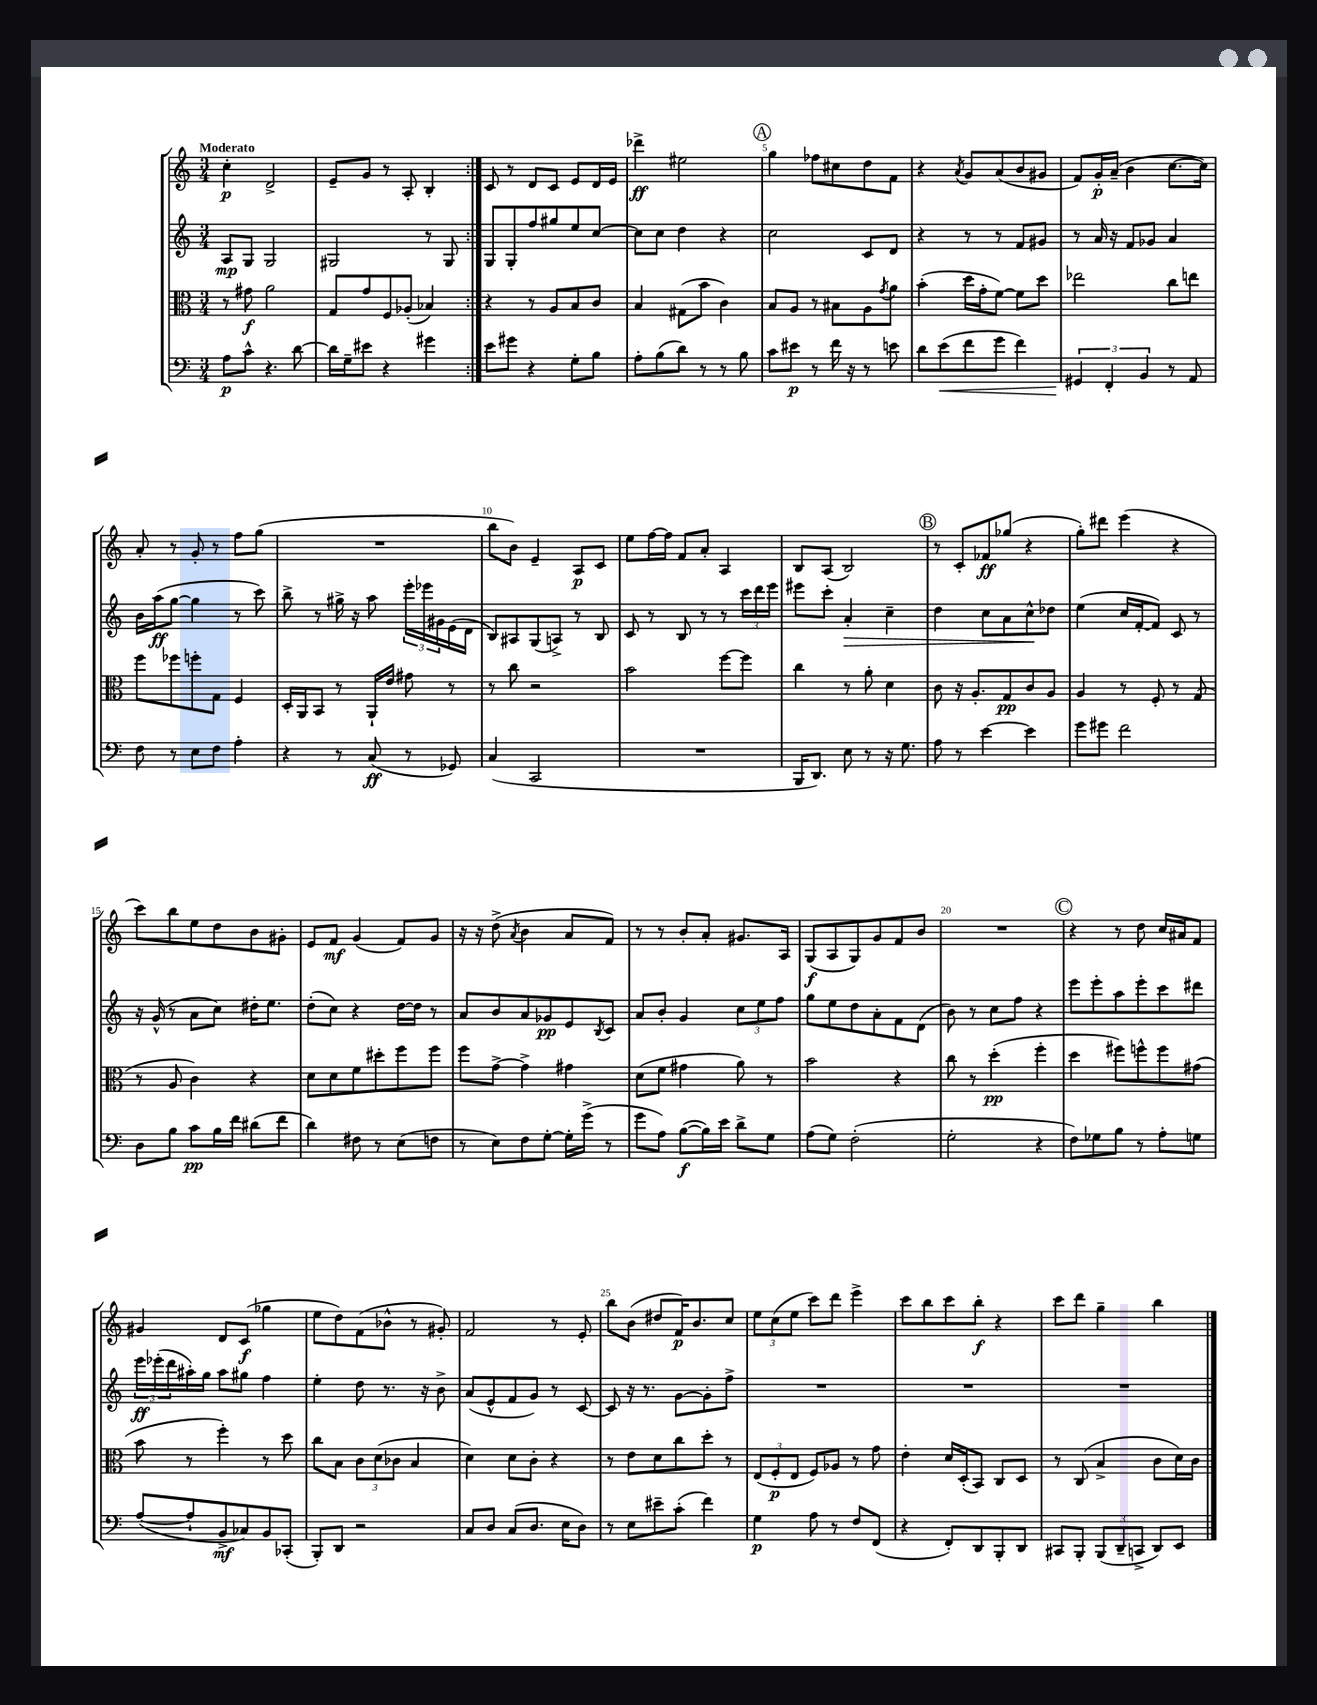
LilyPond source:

<<
\new StaffGroup <<
\new Staff = "s0" {
    \clef treble \key c \major \numericTimeSignature \time 3/4 \tempo "Moderato"
    \repeat volta 2 { c''4-.\p d'2-> |
    e'8-- g'8 r8 a8-. b4-. | }
    c'8 r8 d'8 c'8 e'8 d'16 e'16 |
    des'''4->\ff eis''2 |
    \mark \markup { \circle "A" } g''4 fes''8 cis''8 d''8 f'8 |
    r4 \acciaccatura { a'8 } g'8 a'8( b'8 gis'8 |
    f'8) g'16-.\p a'16--( b'4 c''8.~ c''16) |
    a'8-. r8 g'8-. r8 f''8 g''8( |
    R2. |
    b''8 b'8) e'4-- a8\p c'8 |
    e''8 f''16~ f''16 f'8 a'8-. a4 |
    b8 a8( b2) |
    \mark \markup { \circle "B" } r8 c'8-. fes'8\ff ges''8( r4 |
    g''8-.) dis'''8 e'''4( r4 |
    c'''8) b''8 e''8 d''8 b'8 gis'8-. |
    e'8 f'8\mf g'4( f'8) g'8 |
    r16 r16 d''8->( \acciaccatura { a'8 } b'4 a'8 f'8) |
    r8 r8 b'8-. a'8-. gis'8. a16 |
    g8\f( a8 g8) g'8 f'8 b'8 |
    R2. |
    \mark \markup { \circle "C" } r4 r8 d''8 c''16 ais'16 f'8 |
    gis'4 d'8 c'8\f( ges''4 |
    e''8 d''8) f'8( bes'8-^ r8 gis'8-.) |
    f'2 r8 e'8-. |
    b''8 b'8( dis''8 f'16\p) b'8. c''8 |
    \tuplet 3/2 { e''8 c''8( e''8 } c'''8) d'''8 e'''4-> |
    c'''8 b''8 c'''8 b''8-.\f r4 |
    c'''8 d'''8 g''4-- b''4 \bar "|." |
}
\new Staff = "s1" {
    \clef treble \key c \major \numericTimeSignature \time 3/4
    \repeat volta 2 { a8\mp g8 g2 |
    gis2 r8 gis8 | }
    g8 g8-. f''8 gis''8 e''8 c''8~ |
    c''8 c''8 d''4 r4 |
    \mark \markup { \circle "A" } c''2 c'8 d'8 |
    r4 r8 r8 f'8 gis'8 |
    r8 a'16 r16 f'8 ges'8 a'4 |
    b'16 a''16\ff( g''8~ g''4 r8 c'''8) |
    b''8-> r8 gis''16-> r16 a''8 \tuplet 3/2 { e'''16-. ees'''16 gis'16 } e'16( d'16 |
    b8) ais8 g8( a8->) r8 b8 |
    c'8 r8 b8 r8 r8 \tuplet 3/2 { c'''16 d'''16 e'''16 } |
    eis'''8 c'''8-. a'4-.\> c''4-- |
    \mark \markup { \circle "B" } d''4 c''8 a'8 c''8-^\! des''8 |
    e''4( c''16 f'16~-. f'8) c'8 r8 |
    r16 g'16-^( r8 a'8 c''8) dis''16-. e''8. |
    d''8-.( c''8) r4 d''16~ d''16 r8 |
    a'8 b'8 a'8 ges'8\pp e'8 \acciaccatura { b8 } c'8 |
    a'8 b'8-. g'4 \tuplet 3/2 { c''8 e''8 f''8 } |
    g''8 e''8 d''8 a'8-. f'8 d'8( |
    b'8) r8 c''8 f''8 r4 |
    \mark \markup { \circle "C" } e'''8 e'''8-. a''8 e'''8-. c'''8 dis'''8 |
    \tuplet 3/2 { e'''16\ff ees'''16-.( d'''16 } ais''16-.) g''16 ais''8 gis''8 f''4 |
    e''4-. d''8 r8. r16 b'8-> |
    a'8( e'8-^ f'8 g'8) r8 c'8~ |
    c'8 r16 r8. g'8~ g'8-. f''8-> |
    R2. |
    R2. |
    R2. \bar "|." |
}
\new Staff = "s2" {
    \clef alto \key c \major \numericTimeSignature \time 3/4
    \repeat volta 2 { r8 gis'8\f a'2 |
    g8 g'8 f8 aes8-.( bes4) | }
    r4 r8 a8 b8 c'8 |
    b4 gis8( b'8 c'4) |
    \mark \markup { \circle "A" } b8 a8 r8 bis8 a8 \acciaccatura { g'8 } a'8 |
    b'4-.( d''16 g'16-. f'8~) f'8 d''8 |
    ees''2 c''8 e''8 |
    f''8 fes''8 f''8-. g8 f4 |
    d16-. a,16 b,8 r8 a,16-! e'16 gis'8 r8 |
    r8 c''8 r2 |
    b'2 f''8~ f''8 |
    c''4 r8 a'8-. d'4 |
    \mark \markup { \circle "B" } c'8 r16 a8.-. g8\pp c'8 a8 |
    a4 r8 f8-. r8 g8( |
    r8 a8 c'4) r4 |
    d'8 d'8 f'8 dis''8-. f''8 f''8 |
    f''8 g'8~-> g'4-> gis'4 |
    d'8( f'8 gis'4 a'8) r8 |
    b'2 r4 |
    c''8 r8 d''4-.\pp( f''4-. |
    \mark \markup { \circle "C" } d''4 fis''8) f''8-^ f''8 gis'8( |
    b'8 r8 f''4-.) r8 d''8 |
    c''8 b8 \tuplet 3/2 { c'8 d'8( ces'8 } b4 |
    d'4) d'8 c'8-. r4 |
    r8 e'8 d'8 c''8 d''8-. r8 |
    \tuplet 3/2 { e8( f8-.\p e8 } f8) aes8 r8 g'8 |
    e'4-. d'16 d16-.( b,8) c8 d8 |
    r8 c8( b4-> c'8 d'16) c'16 \bar "|." |
}
\new Staff = "s3" {
    \clef bass \key c \major \numericTimeSignature \time 3/4
    \repeat volta 2 { a8\p c'8-^ r4. d'8~ |
    d'16 g16-- eis'8 r4 gis'4 | }
    e'8 gis'8 r4 g8-. b8 |
    a8-. b8( d'8) r8 r8 b8 |
    \mark \markup { \circle "A" } c'8 eis'8\p r8 f'16 r16 r8 e'8 |
    d'8 e'8\<( f'8 g'8 f'4) |
    \tuplet 3/2 { gis,4\! f,4-. b,4 } r8 a,8 |
    f8 r8 e8 f8 a4-. |
    r4 r8 c8\ff( r8 ges,8) |
    c4( c,2 |
    R2. |
    b,,16 d,8.) e8 r8 r16 g8. |
    \mark \markup { \circle "B" } a8 r8 e'4~ e'4 |
    g'8 gis'8 f'2 |
    d8 b8 c'8\pp b16 f'16 dis'8( f'8 |
    d'4) fis8 r8 e8( f8 |
    r8 e8) f8 g8~-. g16-. g'16->( r8 |
    g'8 a8) b8~\f( b16) e'16 d'8-> g8 |
    a8( g8) f2-.( |
    g2-. r4 |
    \mark \markup { \circle "C" } f8) ges8 b8 r8 a8-. g8 |
    a8~( a8-! b,8->\mf ces8) b,8 ces,8-.( |
    b,,8-.) d,8 r2 |
    c8 d8 c8( d8. e16 d8) |
    r8 e8 eis'8-- c'8-.( f'4) |
    g4\p a8 r8 f8 f,8( |
    r4 f,8-.) d,8 b,,8-. d,8 |
    cis,8 b,,8-. \tuplet 3/2 { b,,8( d,8-- c,8-> } d,8) e,8 \bar "|." |
}
>>
>>
\layout { \context { \Score \override BarNumber.break-visibility = ##(#f #t #t) barNumberVisibility = #(every-nth-bar-number-visible 5) } }
